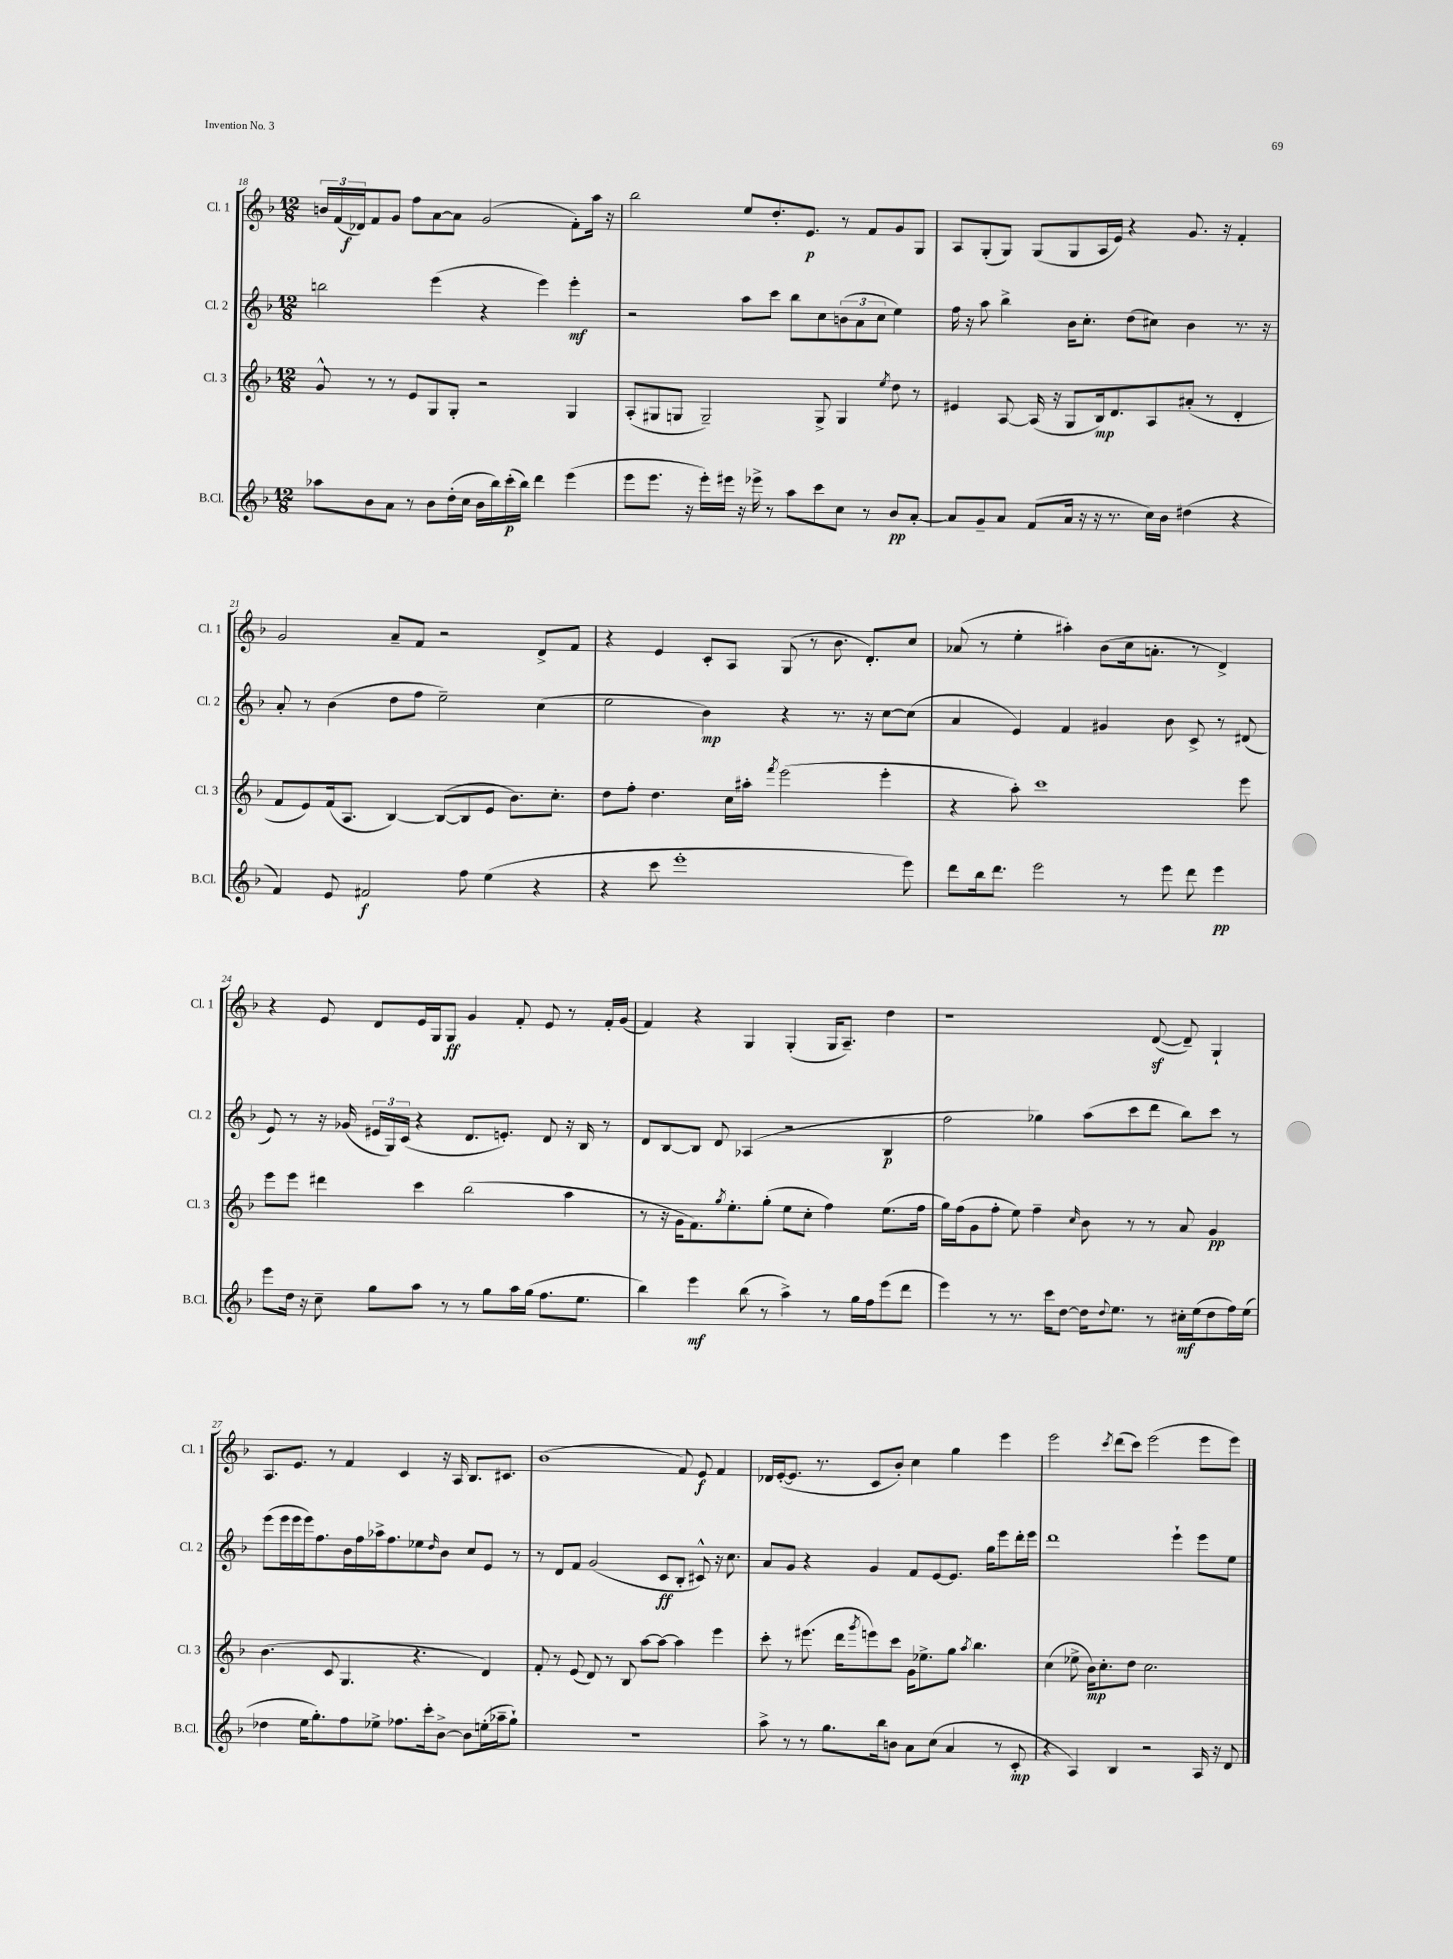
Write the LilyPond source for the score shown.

<<
\new StaffGroup <<
\new Staff = "s0" \with { instrumentName = "Cl. 1" shortInstrumentName = "Cl. 1" } {
    \clef treble \key f \major \numericTimeSignature \time 12/8
    \tuplet 3/2 { b'16 f'16( des'16\f) } f'8 g'8 f''8 a'8~ a'8 g'2( f'8-.) a''16 r16 |
    bes''2 e''8 d''8.-. e'8.\p r8 f'8 g'8 g8 |
    a8 g8-.( g8) g8( g8 a16 e'16) r4 g'8. r16 f'4-. |
    g'2 a'8-- f'8 r2 d'8-> f'8 |
    r4 e'4 c'8-. a8 g8( r8 bes'8. d'8.-.) c''8 |
    aes'8( r8 e''4-. ais''4-.) bes'8( c''16 a'8.-. r8 d'4->) |
    r4 e'8 d'8 e'16 g16 g8\ff g'4 f'8-. e'8 r8 f'16-. g'16( |
    f'4) r4 g4 g4-.( g16 a8.--) d''4 |
    r1 d'8~\sf( d'8--) g4-! |
    a8. e'8. r8 f'4 c'4 r16 a16 bes8. cis'8. |
    bes'1( f'8) e'8\f f'4 |
    des'16 e'16~-.( e'8. r8. c'8 bes'8-.) c''4 g''4 e'''4 |
    e'''2 \acciaccatura { c'''8 } d'''8( c'''8) e'''2( e'''8 e'''8) \bar "|." |
}
\new Staff = "s1" \with { instrumentName = "Cl. 2" shortInstrumentName = "Cl. 2" } {
    \clef treble \key f \major \numericTimeSignature \time 12/8
    b''2 e'''4( r4 e'''4) e'''4-.\mf |
    r2 a''8 c'''8 bes''8 c''8 \tuplet 3/2 { b'8( a'8 c''8 } e''4) |
    f''16 r16 a''8 bes''4-> bes'16 c''8.-. d''8( cis''8) bes'4 r8. r16 |
    a'8-. r8 bes'4( d''8 f''8 e''2--) c''4( |
    e''2 bes'4\mp) r4 r8. r16 c''8~ c''8( |
    a'4 e'4) f'4 gis'4 bes'8 c'8-> r8 dis'8( |
    e'8) r8 r16 ges'16( \tuplet 3/2 { eis'16 g16) c'16( } r4 d'8. e'8.-.) d'8 r16 bes16 r8 |
    d'8 bes8~ bes8 d'8 aes4( r2 bes4\p |
    f''2 ges''4) a''8( c'''8 d'''8 bes''8) c'''8 r8 |
    e'''8( e'''16 e'''16 e'''16) f''8. bes'16 f''16 aes''16-> f''8. ees''8 \grace { d''16 } bes'8 c''8 e'8 r8 |
    r8 d'8 f'8 g'2( c'8\ff bes8-. cis'8-^) r16 c''8. |
    a'8 g'8 r4 g'4 f'8 e'8~ e'8. g''16 e'''8 d'''16-. e'''16 |
    d'''1 e'''4-! e'''8 e''8 \bar "|." |
}
\new Staff = "s2" \with { instrumentName = "Cl. 3" shortInstrumentName = "Cl. 3" } {
    \clef treble \key f \major \numericTimeSignature \time 12/8
    g'8-^ r8 r8 e'8 g8 g8-. r2 g4 |
    a8-.( gis8 g8 g2--) g8-> g4 \acciaccatura { e''8 } d''8 r8 |
    eis'4 a8~ a16( r16 g8 bes16\mp) d'8. a8 ais'8-.( r8 d'4-. |
    f'8 e'8) f'16( a8. bes4~) bes8~( bes8 e'8 bes'8.) c''8.-. |
    d''8 f''8-. d''4. c''16 ais''16-. \acciaccatura { f'''8 } e'''2( e'''4-. |
    r4 a''8-.) c'''1 e'''8 |
    e'''8 e'''8 dis'''4 c'''4 bes''2( a''4 |
    r8 r16 g'16 f'8.) \acciaccatura { g''8 } e''8.-. g''8-.( e''8 c''8-. f''4) e''8.( f''16 |
    g''16) f''16( g'8 f''8-. e''8) f''4-- \grace { c''16 } bes'8 r8 r8 a'8 g'4\pp |
    bes'4.( c'8 g4. r4. d'4) |
    f'8-. r8 e'8( d'8) r8 bes8 a''8~ a''8~ a''4 e'''4 |
    c'''8-. r8 eis'''8.( d'''16 \acciaccatura { g'''8 } e'''8) c'''8 g'16 ees''8.-> g''8 \acciaccatura { a''8 } bes''4. |
    c''4( ees''8-> bes'16\mp) c''8.-. d''8 c''2. \bar "|." |
}
\new Staff = "s3" \with { instrumentName = "B.Cl." shortInstrumentName = "B.Cl." } {
    \clef treble \key f \major \numericTimeSignature \time 12/8
    aes''8 bes'8 a'8 r8 bes'8 d''16-.( c''16 bes'16 bes''16) c'''16-.\p( bes''16) d'''4 e'''4( |
    e'''8 e'''8. r16 e'''16-.) eis'''16 r16 ees'''16-> r8 a''8 c'''8 c''8 r8 bes'8\pp a'8~-. |
    a'8 g'8-- a'8 f'8( a'16 r16 r16 r8. c''16) bes'16 dis''4( r4 |
    f'4) e'8 fis'2\f f''8 e''4( r4 |
    r4 c'''8 e'''1-. e'''8) |
    d'''8 bes''16 d'''8. e'''2 r8 e'''8 d'''8 e'''4\pp |
    e'''8 d''16 r16 c''8-- g''8 a''8 r8 r8 g''8 a''16 g''16( f''8. e''8. |
    bes''4) e'''4\mf bes''8( r8 a''4->) r8 g''16 f''16 e'''8( d'''8 |
    e'''4) r8 r8. c'''16 d''8~ d''16 \appoggiatura { d''8 } e''8. r8 cis''16-.\mf e''16( d''8 f''16) e''16( |
    des''4 e''16 g''8.-.) f''8 ees''8-> fes''8. c'''16-. bes'8~-> bes'8 e''16-.( aes''16-- g''8-!) |
    R1. |
    a''8-> r8 r8 g''8. bes''16 b'8 a'8 c''8( a'4 r8 c'8-.\mp |
    r4 a4) bes4 r2 a16 r16 d'8 \bar "|." |
}
>>
>>
\layout { \context { \Score currentBarNumber = #18 } }
